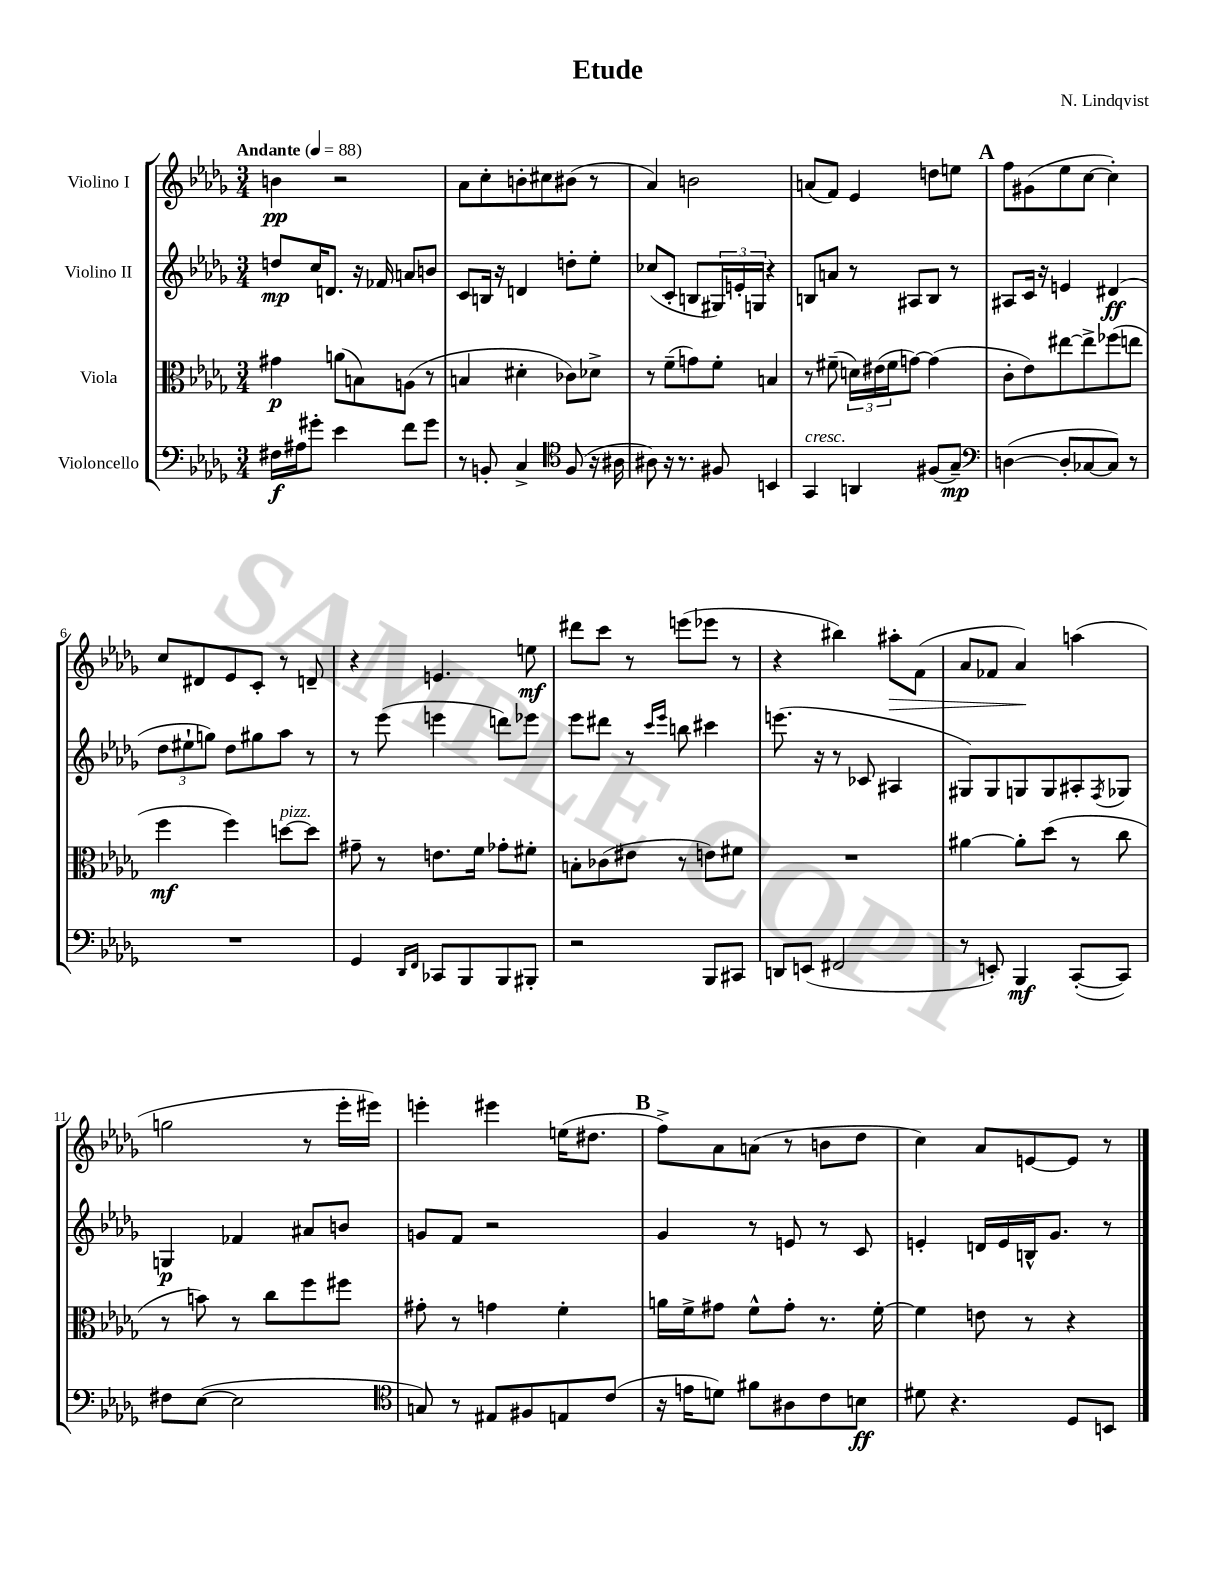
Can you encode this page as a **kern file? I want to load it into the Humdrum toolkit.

**kern	**kern	**kern	**kern
*staff4	*staff3	*staff2	*staff1
*clefF4	*clefC3	*clefG2	*clefG2
*k[b-e-a-d-g-]	*k[b-e-a-d-g-]	*k[b-e-a-d-g-]	*k[b-e-a-d-g-]
*M3/4	*M3/4	*M3/4	*M3/4
*MM88	*MM88	*MM88	*MM88
16F#\LL	4g#\	8dd/L	4b\
16A#\J	.	.	.
8g#'\J	.	16cc/K	.
.	.	8.d/J	.
4e-\	(8a\L	.	2r
.	8B\)	16r	.
.	.	16f-/	.
8f\L	(8A\J	8a/L	.
8g#\J	8r	8b/J	.
=	=	=	=
8r	4B/	8c/L	8a-\L
8BB'/	.	16B/Jk	8cc'\
.	.	16r	.
4C^/	4d#'\	4d/	8b'\
.	.	.	8cc#\
*clefC4	*	*	*
(8F/	8c-\L)	8dd'\L	(8b#\J
16r	8d-^\J	8ee-'\J	8r
16A#\	.	.	.
=	=	=	=
8A#\)	8r	(8cc-/L	4a-/)
16r	(8f~\L	8c'/J	.
8.r	.	.	.
.	8g\)	8B/L	2b\
8F#/	8f'\J	24G#/L)	.
.	.	24e'/	.
.	.	24G/JJ	.
4BB/	4B/	4r	.
=	=	=	=
4GG-/	8r	8B/L	(8a/L
.	(8f#~\	8a/J	8f/J)
4AA/	24d\LL)	8r	4e-/
.	(24e#\	.	.
.	24f#\J	.	.
.	[8g\J)	8A#/L	.
(8F#/L	(4g\]	8B/J	8dd\L
8G-~/J)	.	8r	8ee\J
=	=	=	=
*clefF4	*	*	*
([4D\	8c'\L	8A#/L	8ff\L
.	8e-\)	16c/Jk	(8g#\
.	.	16r	.
8D'/]L	[8ee#\	4e/	8ee-\
[8C-/	8ee#^\]	.	[8cc\J
8C-/]J)	(8ff-\	(4d#/	4cc'\])
8r	8ee\J	.	.
=	=	=	=
2.r	4ff\	12dd-\L	8cc/L
.	.	12ee#`\	.
.	.	.	8d#/
.	.	12gg\J)	.
.	4ff\)	8dd-\L	8e-/
.	.	8gg#\	8c'/J
.	[8dd\L	8aa-\J	8r
.	8dd\]J	8r	8d~/
=	=	=	=
4GG-/	8g#~\	8r	4r
.	8r	(8eee-\	.
16qqDD-/LL	.	.	.
16qqFF/JJ	.	.	.
8CC-/L	8.e\L	4eee\	4.e/
8BBB-/	.	.	.
.	16f\Jk	.	.
8BBB-/	8g-'\L	8ddd\L)	.
8BBB#'/J	8f#'\J	8eee-\J	8ee\
=	=	=	=
2r	8B'\L	8eee-\L	8ddd#\L
.	(8c-\	8ddd#\J	8ccc\J
.	8e#\J	8r	8r
.	.	16qqccc/LL	.
.	.	16qqeee-/JJ	.
.	8r	8bb\	(8eee\L
8BBB-/L	8e\L)	4ccc#\	8eee-\J
8CC#/J	8f#\J	.	8r
=	=	=	=
8DD/L	2.r	(8.eee\	4r
(8EE/J	.	.	.
.	.	16r	.
2FF#/	.	8r	4bb#\)
.	.	8c-/	.
.	.	4A#/	8aa#'\L
.	.	.	(8f\J
=	=	=	=
8r	[4a#\	8G#/L)	8a-/L
8EE'/)	.	8G#/	8f-/J
4BBB-/	8a#'\]L	8G/	4a-/)
.	(8dd-\J	8G/	.
([8CC'/L	8r	8A#'/	(4aa\
.	.	8qF/	.
8CC/]J)	8cc\	8G-/J	.
=	=	=	=
8F#\L	8r	4G/	2gg\
([8E-\J	8b\)	.	.
2E-\]	8r	4f-/	.
.	8cc\L	.	.
.	8ff\	8a#/L	8r
.	8ff#\J	8b/J	16eee-'\LL
.	.	.	16eee#\JJ)
=	=	=	=
*clefC4	*	*	*
8G/)	8g#'\	8g/L	4eee'\
8r	8r	8f/J	.
8E#/L	4g\	2r	4eee#\
8F#/	.	.	.
8E/	4f'\	.	(16ee\LK
.	.	.	8.dd#\J
(8c/J	.	.	.
=	=	=	=
16r	16a\LL	4g-/	8ff^\L)
16e\LK	16f^\J	.	.
8d\J)	8g#\J	.	8a-\
8f#\L	8f^^\L	8r	(8a\J
8A#\	8g#'\J	8e/	8r
8c\	8.r	8r	8b\L
8B\J	.	8c/	8dd-\J
.	[16f'\	.	.
=	=	=	=
8d#\	4f\]	4e'/	4cc\)
4.r	.	.	.
.	8e\	16d/LL	8a-/L
.	.	16e/	.
.	8r	16B^^/J	[8e/
.	.	8.g-/J	.
8D-/L	4r	.	8e/]J
8BB/J	.	8r	8r
==	==	==	==
*-	*-	*-	*-
